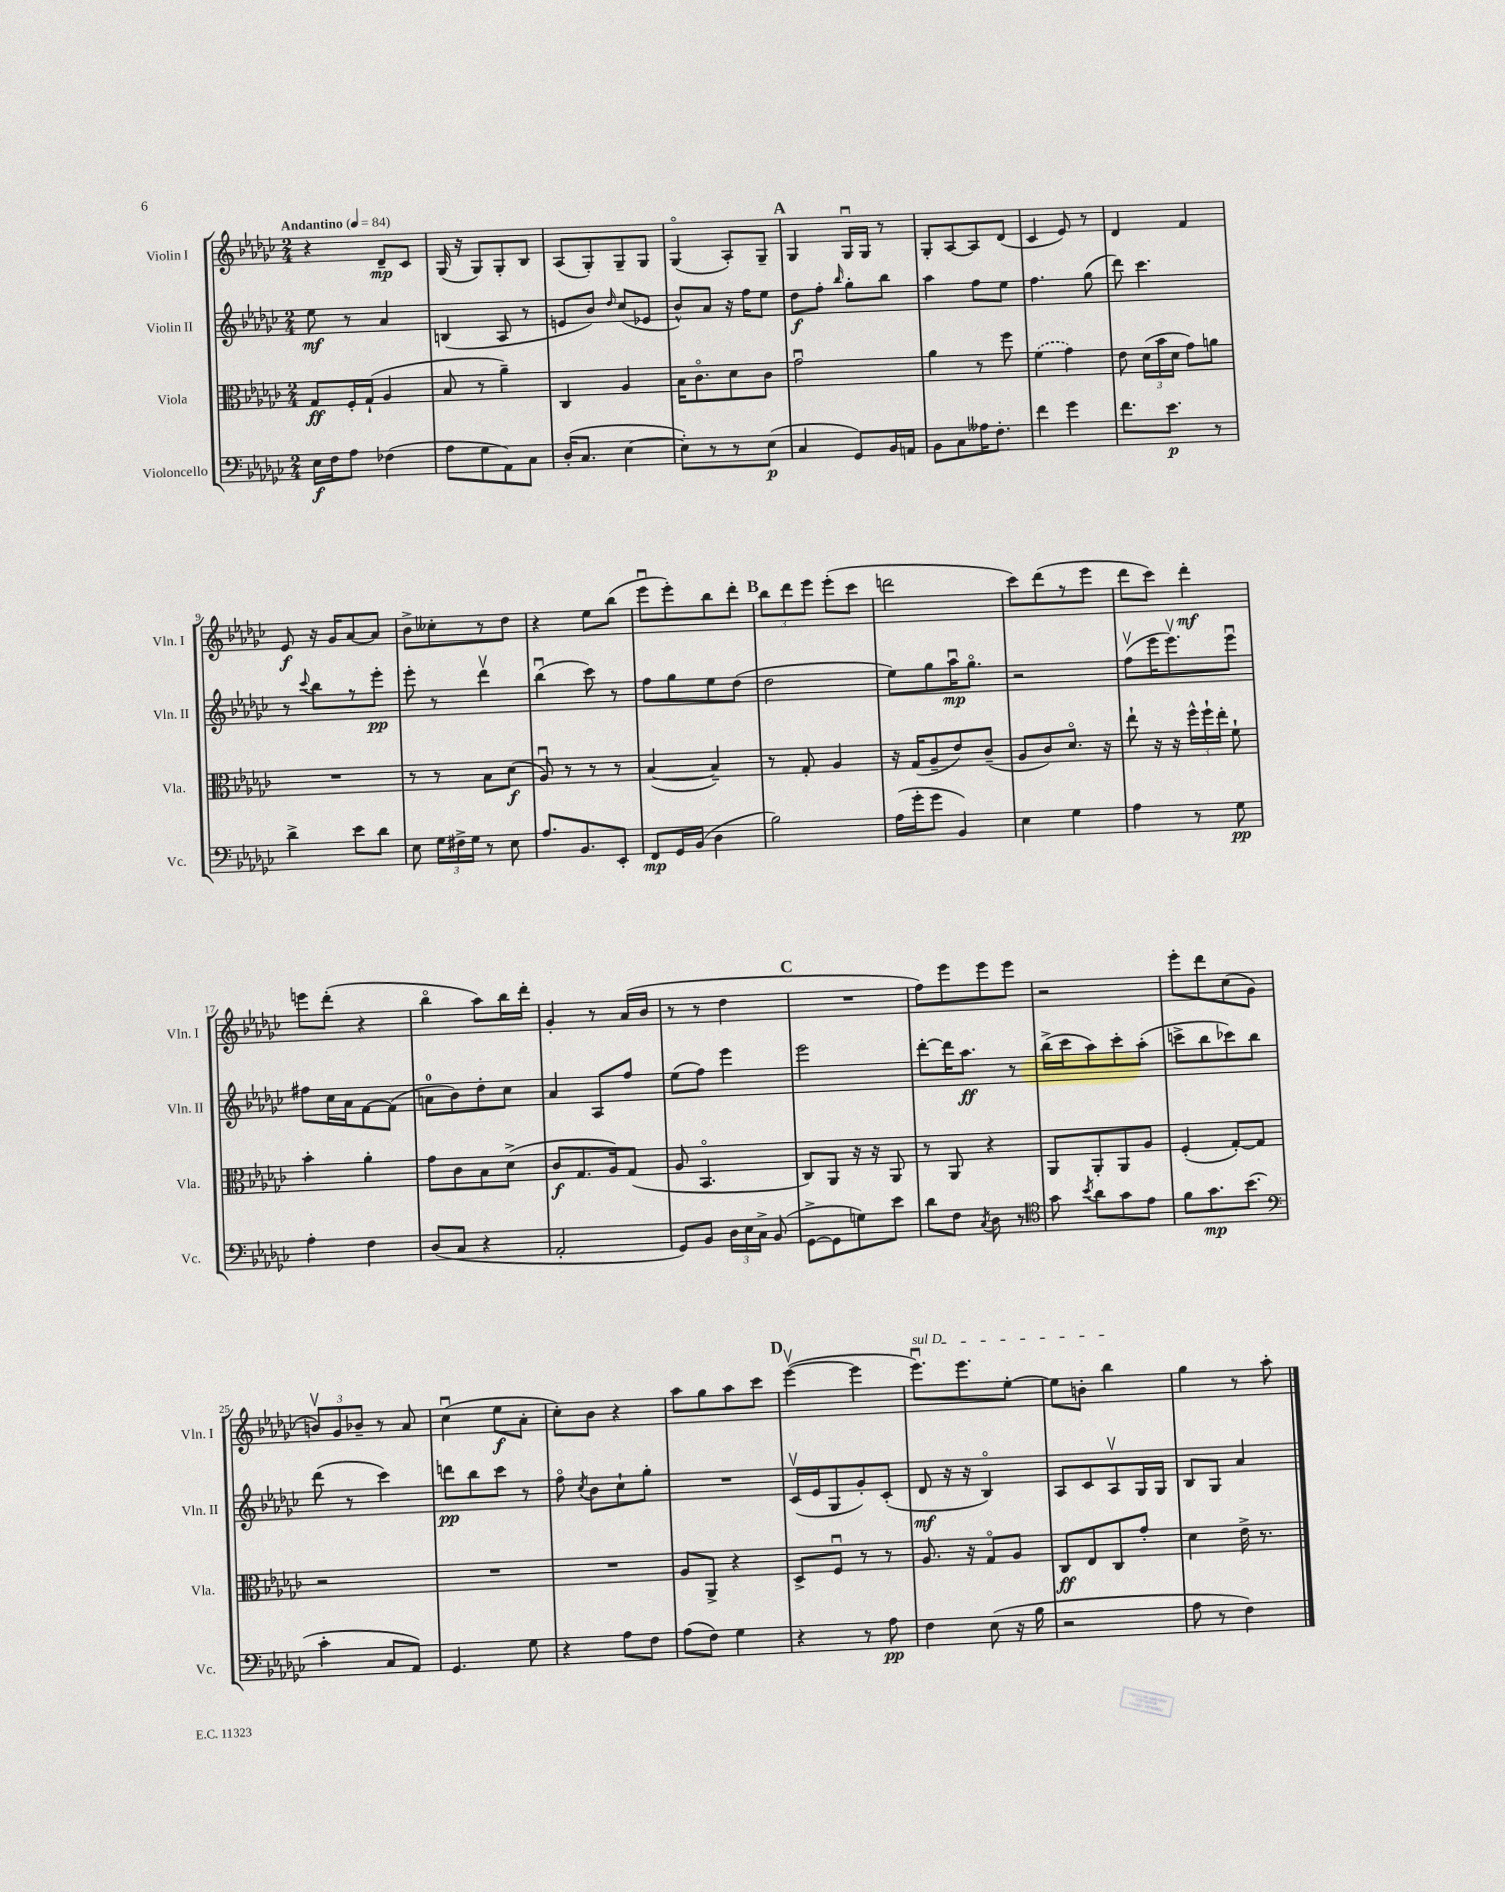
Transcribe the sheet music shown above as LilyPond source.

<<
\new StaffGroup <<
\new Staff = "s0" \with { instrumentName = "Violin I" shortInstrumentName = "Vln. I" } {
    \clef treble \key ges \major \numericTimeSignature \time 2/4 \tempo "Andantino" 4 = 84
    \autoBeamOff r4 des'8[--\mp ces'8] |
    ges16( r16 ges8[) ges8-. bes8] |
    aes8[( ges8-.) ges8-- ges8] |
    ges4\flageolet( aes8[-.) ges8]-- |
    \mark \markup { \bold "A" } ges4 ges16[\downbow ges16] r8 |
    ges8[-. aes8~ aes8 des'8]( |
    ces'4 ees'8) r8 |
    des'4 f'4 |
    ees'8\f r16 ges'16[ aes'8~ aes'8] |
    bes'8[-> ceses''8-. r8 des''8] |
    r4 ees''8[ bes''8]( |
    ees'''8[\downbow ees'''8-.) bes''8 des'''8]-. |
    \mark \markup { \bold "B" } \tuplet 3/2 { bes''8[ des'''8 ees'''8] } ees'''8[-.( ces'''8] |
    d'''2 |
    ces'''8[) des'''8( r8 ees'''8] |
    des'''8[ ces'''8]) des'''4-.\mf |
    e'''8[ des'''8]-.( r4 |
    bes''4\flageolet aes''8[) bes''16 des'''16]-. |
    ges'4-. r8 aes'16[( bes'16] |
    r8 r8 des''4 |
    \mark \markup { \bold "C" } R2 |
    f''8[) ees'''8 ees'''8 ees'''8] |
    r2 |
    ees'''8[-. des'''8 ces''8( ges'8] |
    \tuplet 3/2 { b'8[\upbow) ges'8 bes'8]-- } r8 aes'8 |
    ces''4\downbow( ees''8[\f aes'8]-. |
    ces''8[-.) bes'8] r4 |
    aes''8[ ges''8 aes''8 ces'''8] |
    \mark \markup { \bold "D" } ees'''4~\upbow( ees'''4 |
    \once \override TextSpanner.bound-details.left.text = \markup { \italic "sul D" } ees'''8.[\downbow\startTextSpan) ees'''8. ees''8]~-. |
    ees''8[ b'8]-. bes''4\stopTextSpan |
    ges''4 r8 aes''8-. \bar "|." |
}
\new Staff = "s1" \with { instrumentName = "Violin II" shortInstrumentName = "Vln. II" } {
    \clef treble \key ges \major \numericTimeSignature \time 2/4
    \autoBeamOff ees''8\mf r8 aes'4 |
    b4( aes8 r8 |
    e'8[ bes'8]) \grace { des''16 } ces''8[( ees'8] |
    bes'8[-^) aes'8] r16 f''16[ ees''8] |
    \mark \markup { \bold "A" } des''8[\f f''8]-. \grace { bes''16 } ges''8[-. bes''8] |
    aes''4 f''8[ ees''8] |
    f''4. ges''8( |
    des'''8) ces'''4. |
    r8 \appoggiatura { ces'''8 } bes''8[ r8 ees'''8]-.\pp |
    ees'''8-. r8 des'''4\upbow |
    bes''4\downbow( ces'''8) r8 |
    f''8[ ges''8 ees''8 des''8]( |
    \mark \markup { \bold "B" } des''2 |
    ees''8[) ges''8 aes''16\downbow\mp ges''8.]\flageolet |
    r2 |
    f''8[\upbow( ees'''16 ees'''8.\upbow) ees'''8]\downbow |
    fis''8[ ces''16 aes'16 f'8~ f'8]( |
    a'8[-0 bes'8) des''8-. ces''8] |
    aes'4 aes8[ f''8] |
    ees''8[( f''8]) ees'''4 |
    \mark \markup { \bold "C" } ees'''2 |
    des'''8[~-. des'''16 aes''8.]\ff r8 |
    bes''16[->( ces'''16 aes''8) ces'''8-. aes''8]-.( |
    c'''8[-> bes''8 ces'''8) bes''8] |
    des'''8( r8 ces'''4) |
    d'''8[\pp bes''8 ces'''8] r8 |
    f''8\flageolet \acciaccatura { ces''8 } bes'8[ ces''8-! ges''8]-. |
    R2 |
    \mark \markup { \bold "D" } ces'16[\upbow( ees'16 ges8 ges'8-.) ces'8]-.( |
    des'8\mf r16 r16 bes4\flageolet) |
    aes8[ ces'8 aes8\upbow ges16 ges16] |
    bes8[ ges8] aes'4 \bar "|." |
}
\new Staff = "s2" \with { instrumentName = "Viola" shortInstrumentName = "Vla." } {
    \clef alto \key ges \major \numericTimeSignature \time 2/4
    \autoBeamOff ges8[\ff f16-. ges16]-!( aes4 |
    bes8 r8 aes'4--) |
    ces4 aes4 |
    bes16[ ces'8.\flageolet des'8 ces'8] |
    \mark \markup { \bold "A" } ges'2\downbow |
    aes'4 r8 f''8 |
    \once \slurDashed f'4( ges'4) |
    ees'8 \tuplet 3/2 { des'16[( bes'16 des'16] } ges'8[) a'8] |
    R2 |
    r8 r8 bes8[ des'8]\f( |
    aes8\downbow) r8 r8 r8 |
    bes4~( bes4--) |
    \mark \markup { \bold "B" } r8 ges8-. aes4 |
    r16 ges16[( aes8-- ees'8) ces'8]--( |
    aes8[ ces'8) des'8.]\flageolet r16 |
    ees''8-! r16 r16 \tuplet 3/2 { f''16[-^ f''16-! ees''16]-. } f'8-! |
    bes'4-. aes'4-. |
    ges'8[ ces'8 bes8 des'8]->( |
    ces'8[\f ges8. aes16) ges8]( |
    aes8 bes,4.\flageolet |
    \mark \markup { \bold "C" } ces8[) aes,8] r16 r16 aes,8 |
    r8 aes,8 r4 |
    aes,8[ aes,8-. aes,8 aes8] |
    f4-.( ges8[~-.) ges8] |
    r2 |
    R2 |
    R2 |
    aes8[ aes,8]-> r4 |
    \mark \markup { \bold "D" } des8[-> f8]\downbow r8 r8 |
    aes8. r16 ges8[\flageolet aes8] |
    ces8[\ff ees8 ces8 ges'8]-. |
    des'4 ees'16-> r8. \bar "|." |
}
\new Staff = "s3" \with { instrumentName = "Violoncello" shortInstrumentName = "Vc." } {
    \clef bass \key ges \major \numericTimeSignature \time 2/4
    \autoBeamOff ees16[\f f16 aes8] fes4( |
    aes8[ ges8 aes,8) ces8] |
    des16[-.( ces8.] ees4~ |
    ees8[-.) r8 r8 ees8]\p( |
    \mark \markup { \bold "A" } ces4 ges,8[) bes,16 a,16] |
    bes,8[ ces8 aeses16 f8.]-. |
    f'4 ges'4 |
    f'8.[ ees'8.]\p r8 |
    des'4-> ees'8[ des'8] |
    ees8 \tuplet 3/2 { ges16[ fis16-> ges16] } r8 ees8 |
    aes8.[ bes,8. ees,8]-. |
    f,8[\mp ges,16 bes,16]( des4 |
    \mark \markup { \bold "B" } bes2) |
    aes16[( ges'16-. ges'8] bes,4) |
    ees4 ges4 |
    aes4 r8 ges8\pp |
    aes4-. f4 |
    des8[( ces8] r4 |
    aes,2-. |
    ges,8[) bes,8] \tuplet 3/2 { des16[ ees16 ces16]-> } bes,8( |
    \mark \markup { \bold "C" } ges,8[~-> ges,8 g8) ees'8] |
    des'8[ f8] \acciaccatura { ces8 } des8 r8 |
    \clef tenor ges'8 \acciaccatura { bes'8 } aes'8[ ges'8 ees'8] |
    f'8[ ges'8.\mp bes'8.]( |
    \clef bass ces'4-. ces8[ aes,8]) |
    ges,4. ges8 |
    r4 aes8[ f8] |
    aes8[( f8]) ges4 |
    \mark \markup { \bold "D" } r4 r8 aes8\pp |
    f4 ees8( r16 bes16 |
    r2 |
    aes8 r8 f4) \bar "|." |
}
>>
>>
